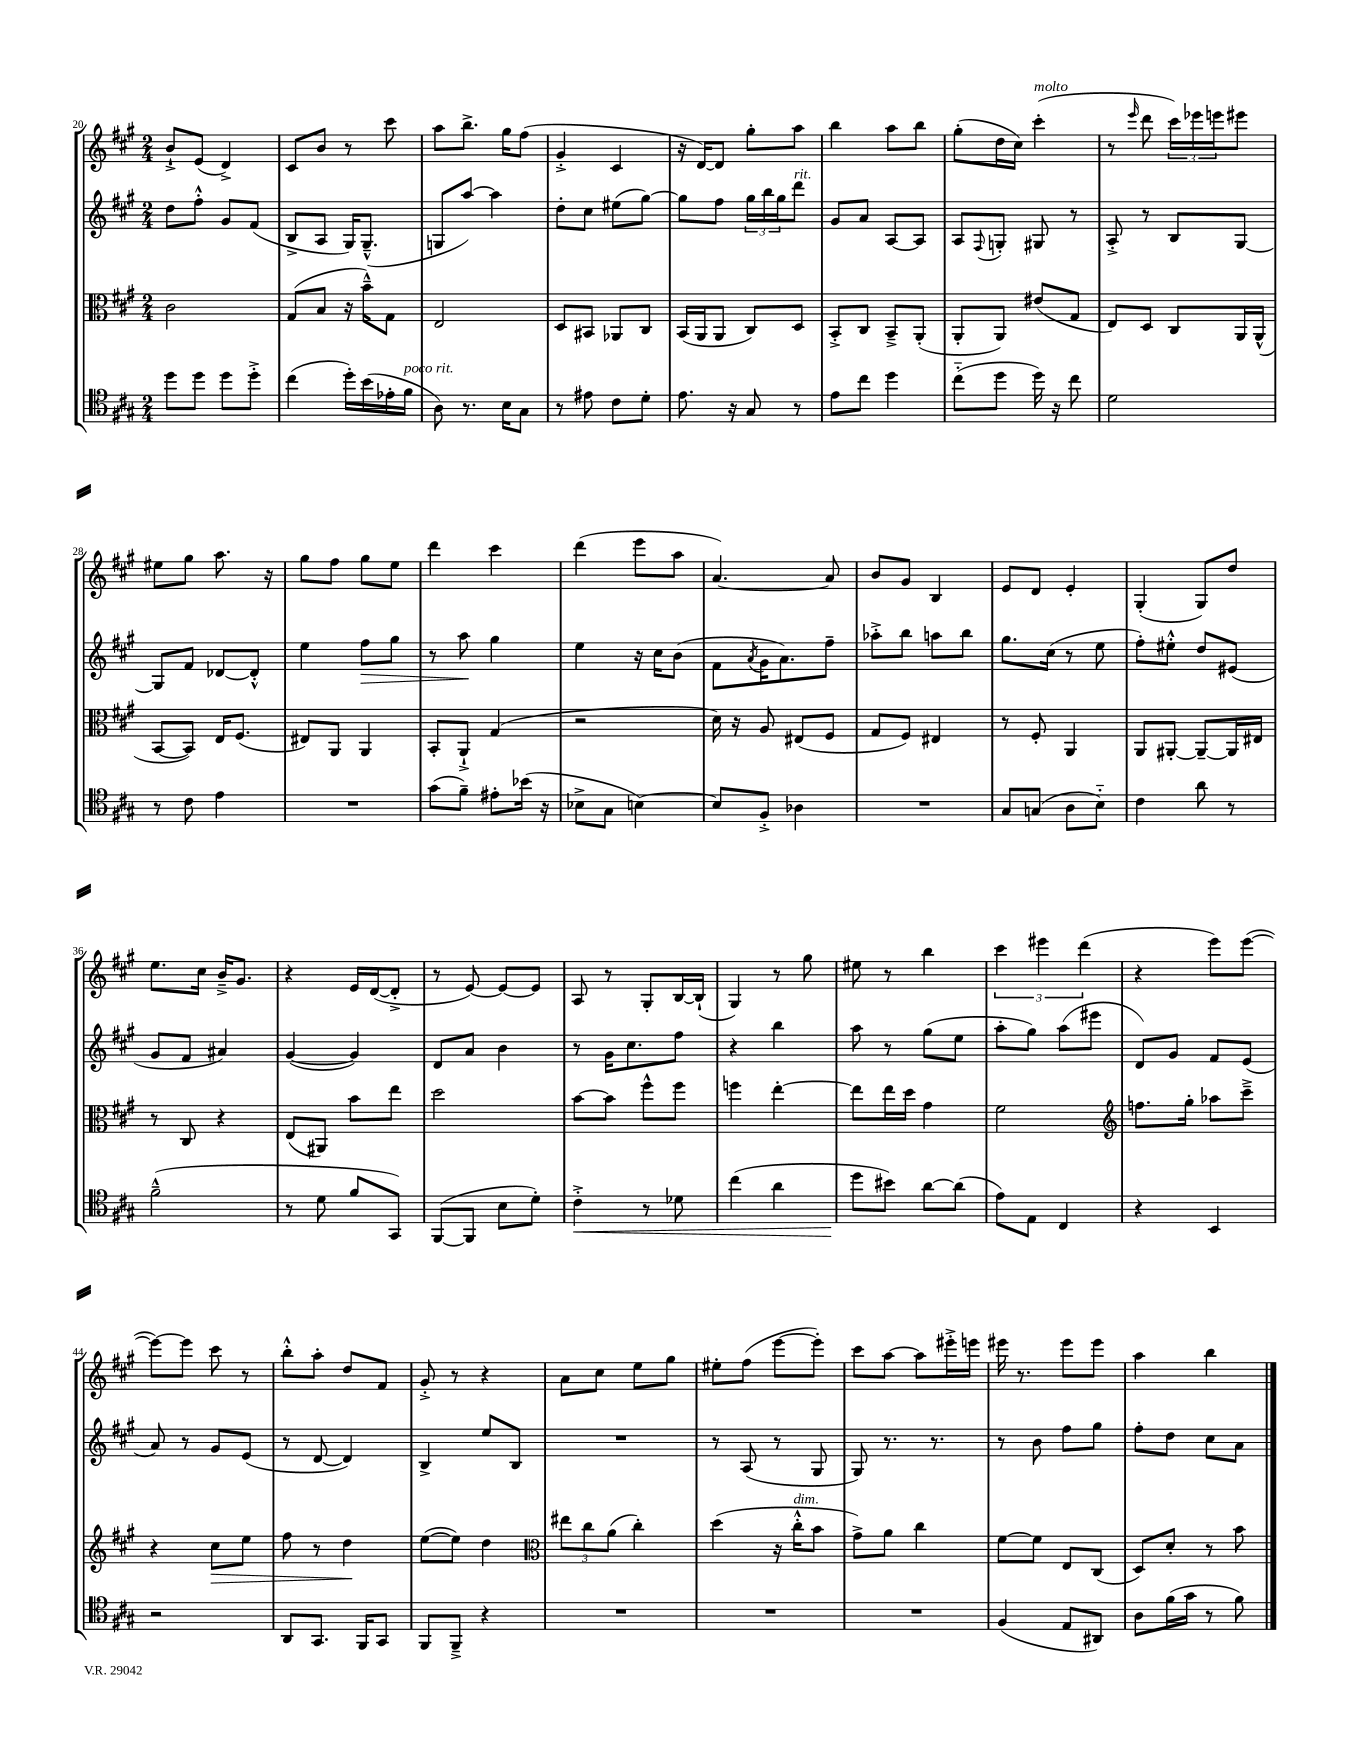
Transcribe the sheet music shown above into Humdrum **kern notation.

**kern	**kern	**kern	**kern
*staff4	*staff3	*staff2	*staff1
*clefC4	*clefC3	*clefG2	*clefG2
*k[f#c#g#]	*k[f#c#g#]	*k[f#c#g#]	*k[f#c#g#]
*M2/4	*M2/4	*M2/4	*M2/4
8dd\L	2c#\	8dd\L	8b`^/L
8dd\J	.	8ff#'^^\J	(8e/J
8dd\L	.	8g#/L	4d^/)
8dd'^\J	.	(8f#/J	.
=	=	=	=
(4cc#\	(8G#/L	8B^/L	8c#/L
.	8B/J	8A/J	8b/J
16dd'\LL)	16r	16G#/LK)	8r
(16b\	16b~^^\LK)	(8.G#~^^/J	.
16e-'\	8G#\J	.	8ccc#\
16f#\JJ	.	.	.
=	=	=	=
8A\)	2E/	8G/L	8aa\L
8.r	.	[8aa/J)	8.bb^\J
.	.	4aa\]	.
16B\LK	.	.	16gg#\LK
8G#\J	.	.	(8ff#\J
=	=	=	=
8r	8D/L	8dd'\L	4g#'^/
8e#\	8BB#/J	8cc#\J	.
8c#\L	8AA-/L	(8ee#\L	4c#/
8d'\J	8C#/J	[8gg#\J)	.
=	=	=	=
8.e\	(16BB/LL	8gg#\]L	16r
.	16AA/J	.	[16d/LK)
.	8AA/J	8ff#\J	8d/]J
16r	.	.	.
8G#/	8C#/L)	24gg#\LL	8gg#'\L
.	.	24bb\	.
.	.	24gg#\J	.
8r	8D/J	8ddd\J	8aa\J
=	=	=	=
8e\L	8BB'^/L	8g#/L	4bb\
8cc#\J	8C#/J	8a/J	.
4dd\	8BB~^/L	[8A/L	8aa\L
.	(8AA'/J	8A/]J	8bb\J
=	=	=	=
(8cc#'~\L	8AA'/L	8A/L	(8gg#'\L
.	.	8qqF#/	.
8dd\J	8AA/J)	8G'/J	16dd\L
.	.	.	16cc#\JJ)
16dd\)	(8e#/L	8G#/	(4ccc#'\
16r	.	.	.
8cc#\	8G#/J	8r	.
=	=	=	=
2d\	8E/L)	8A'^/	8r
.	.	.	16qqeee/
.	8D/J	8r	8ddd\
.	8C#/L	8B/L	24ccc#\LL)
.	.	.	24eee-\
.	.	.	24eee\J
.	16AA/L	[8G#/J	8eee#\J
.	(16AA^^/JJ	.	.
=	=	=	=
8r	[8BB/L	8G#/]L	8ee#\L
8c#\	8BB/]J)	8f#/J	8gg#\J
4e\	16E/LK	[8d-/L	8.aa\
.	(8.F#/J	.	.
.	.	8d-'^^/]J	.
.	.	.	16r
=	=	=	=
2r	8E#/L)	4ee\	8gg#\L
.	8AA/J	.	8ff#\J
.	4AA/	8ff#\L	8gg#\L
.	.	8gg#\J	8ee\J
=	=	=	=
(8g#\L	8BB'/L	8r	4ddd\
8f#~\J)	8AA`^/J	8aa\	.
8e#'\L	(4G#/	4gg#\	4ccc#\
(16b-\Jk	.	.	.
16r	.	.	.
=	=	=	=
8B-^\L	2r	4ee\	(4ddd\
8G#\J	.	.	.
[4B\)	.	16r	8eee\L
.	.	16cc#\LK	.
.	.	(8b\J	8aa\J
=	=	=	=
8B/]L	16d\)	8f#\L	[4.a/)
.	16r	.	.
.	.	8qa/	.
8F#'^/J	8A/	16g#\K	.
.	.	8.a\)	.
4A-\	(8E#/L	.	.
.	8F#/J	8ff#~\J	8a/]
=	=	=	=
2r	8G#/L	8aa-'^\L	8b/L
.	8F#/J)	8bb\J	8g#/J
.	4E#/	8aa\L	4B/
.	.	8bb\J	.
=	=	=	=
8G#/L	8r	8.gg#\L	8e/L
(8G/J	8F#'/	.	8d/J
.	.	(16cc#\Jk	.
8A\L	4AA/	8r	4e'/
8B'~\J)	.	8ee\	.
=	=	=	=
4c#\	8AA/L	8ff#'\L)	(4G#'/
.	[8AA#'/J	8ee#'^^\J	.
8a\	8AA#~/_L	8dd/L	8G#/L)
8r	16AA#/]L	(8e#/J	8dd/J
.	16E#/JJ	.	.
=	=	=	=
(2f#~^^\	8r	8g#/L	8.ee\L
.	8C#/	8f#/J	.
.	.	.	16cc#\Jk
.	4r	4a#/)	16b~^/LK
.	.	.	8.g#/J
=	=	=	=
8r	(8E/L	([4g#/	4r
8d\	8AA#/J)	.	.
8f#/L	8b\L	4g#/])	16e/LL
.	.	.	([16d/J
8GG#/J)	8ee\J	.	8d'^/]J
=	=	=	=
([8FF#/L	2dd\	8d/L	8r
8FF#/]J	.	8a/J	[8e/)
8B\L	.	4b\	8e/_L
8d'\J)	.	.	8e/]J
=	=	=	=
4c#'^\	[8b\L	8r	8A/
.	8b\]J	16g#\LK	8r
.	.	8.cc#\	.
8r	8ff#^^\L	.	8G#'/L
8d-\	8ff#\J	8ff#\J	[16B/L
.	.	.	(16B`/]JJ
=	=	=	=
(4cc#\	4ff\	4r	4G#/)
4a\	[4ee'\	4bb\	8r
.	.	.	8gg#\
=	=	=	=
8dd\L	8ee\]L	8aa\	8ee#\
8b#\J)	16ee\L	8r	8r
.	16dd\JJ	.	.
[8a\L	4g#\	(8gg#\L	4bb\
(8a\]J	.	8ee\J	.
=	=	=	=
8e\L)	2f#\	8aa'\L	6ccc#\
8E\J	.	8gg#\J)	.
.	.	.	6eee#\
4C#/	.	(8aa\L	.
.	.	.	(6ddd\
.	.	8eee#\J	.
=	=	=	=
*	*clefG2	*	*
4r	8.ff\L	8d/L)	4r
.	.	8g#/J	.
.	16gg#'\Jk	.	.
4BB/	8aa-\L	8f#/L	8eee\L)
.	8ccc#~^\J	(8e/J	([8eee\J
=	=	=	=
2r	4r	8a/)	8eee\_L)
.	.	8r	8eee\]J
.	8cc#\L	8g#/L	8ccc#\
.	8ee\J	(8e/J	8r
=	=	=	=
8AA/L	8ff#\	8r	8bb'^^\L
8.GG#/J	8r	[8d/	8aa'\J
.	4dd\	4d/])	8dd/L
16FF#/LK	.	.	.
8GG#/J	.	.	8f#/J
=	=	=	=
8FF#/L	([8ee\L	4B^/	8g#'^/
8FF#~^/J	8ee\]J)	.	8r
4r	4dd\	8ee/L	4r
.	.	8B/J	.
=	=	=	=
*	*clefC3	*	*
2r	12ee#\L	2r	8a\L
.	12cc#\	.	.
.	.	.	8cc#\J
.	(12a\J	.	.
.	4cc#'\)	.	8ee\L
.	.	.	8gg#\J
=	=	=	=
2r	(4dd\	8r	8ee#'\L
.	.	(8A/	(8ff#\J
.	16r	8r	[8eee\L
.	16cc#'^^\LK	.	.
.	8b\J	8G#/	8eee'\]J)
=	=	=	=
2r	8g#^\L)	8G#/)	8ccc#\L
.	8a\J	8.r	[8aa\J
.	4cc#\	.	8aa\]L
.	.	8.r	.
.	.	.	16eee#'^\L
.	.	.	16eee\JJ
=	=	=	=
(4F#/	[8f#\L	8r	16eee#\
.	.	.	8.r
.	8f#\]J	8b\	.
8E/L	8E/L	8ff#\L	8eee#\L
8AA#/J)	(8C#/J	8gg#\J	8eee#\J
=	=	=	=
8A\L	8D/L)	8ff#'\L	4aa\
(16f#\L	8d'/J	8dd\J	.
16g#\JJ	.	.	.
8r	8r	8cc#\L	4bb\
8f#\)	8b\	8a\J	.
==	==	==	==
*-	*-	*-	*-
